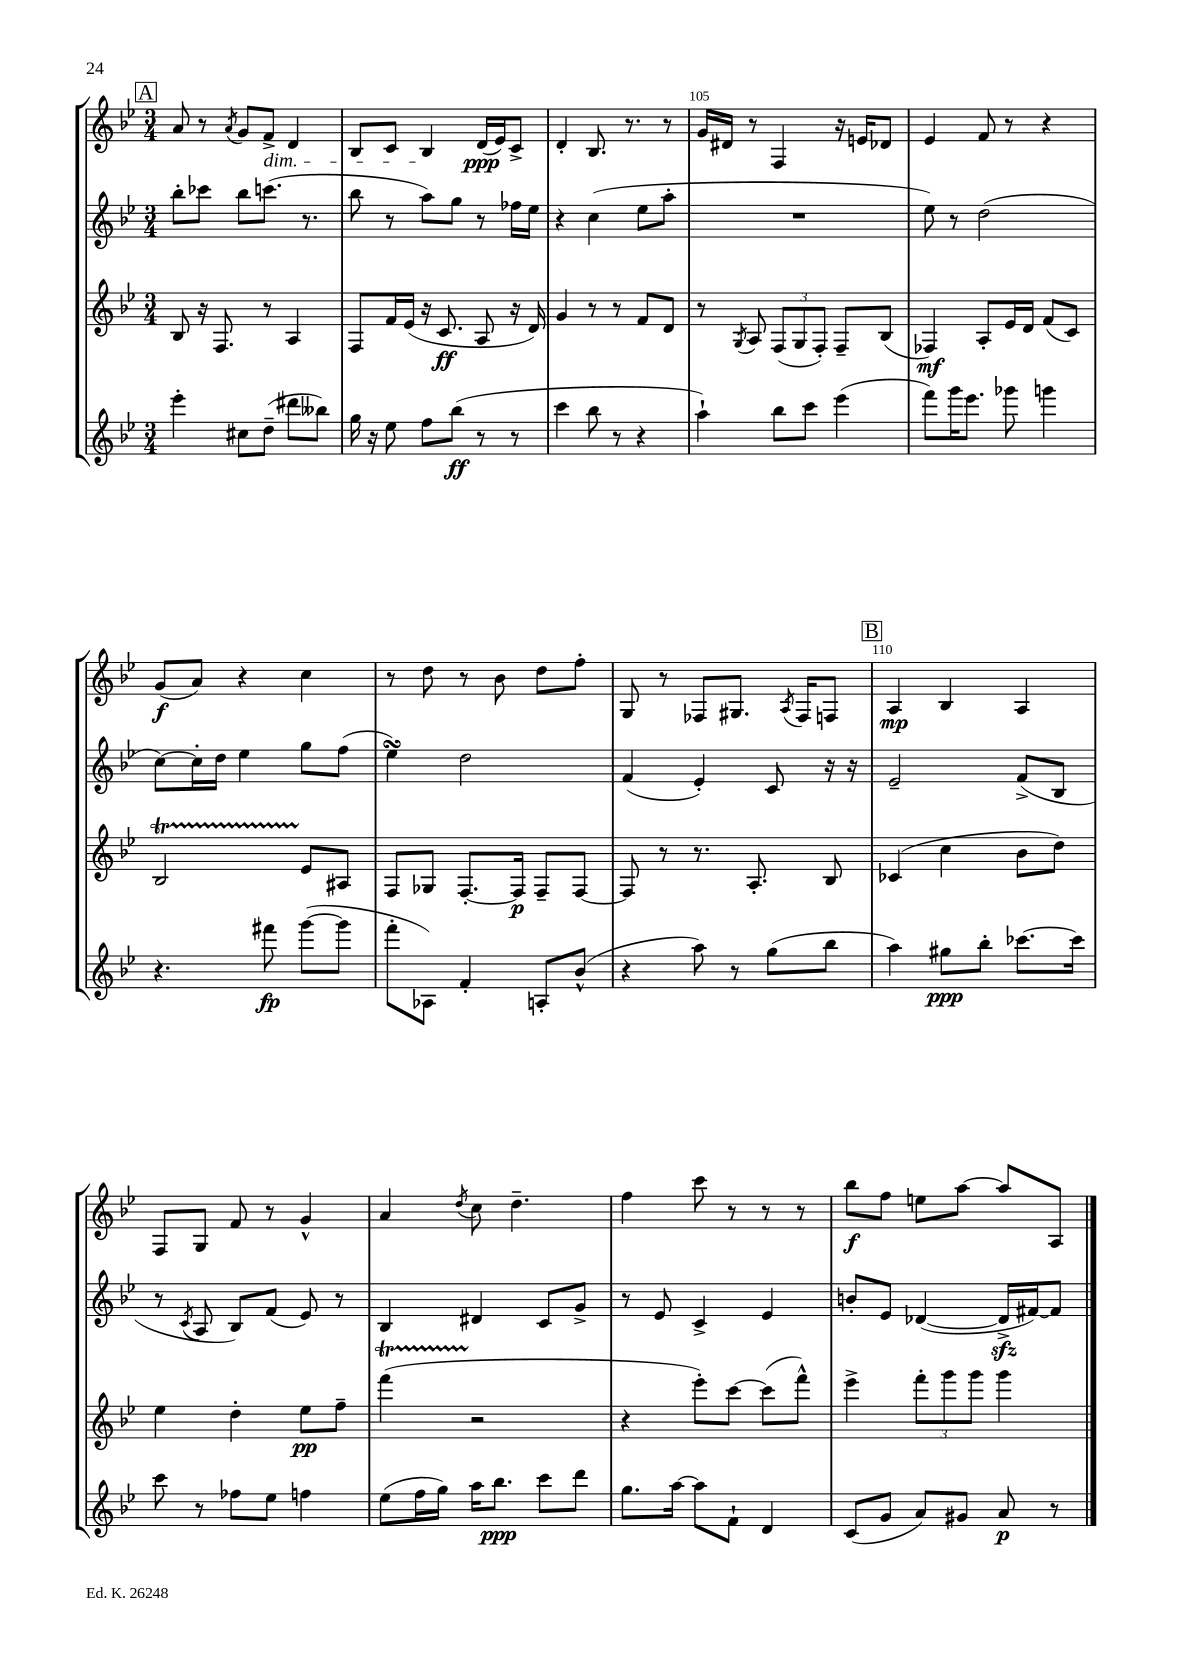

**kern	**kern	**kern	**kern
*staff4	*staff3	*staff2	*staff1
*clefG2	*clefG2	*clefG2	*clefG2
*k[b-e-]	*k[b-e-]	*k[b-e-]	*k[b-e-]
*M3/4	*M3/4	*M3/4	*M3/4
4eee-'\	8B-/	8bb-'\L	8a/
.	16r	8ccc-\J	8r
.	8.F/	.	.
.	.	.	8qa/
8cc#\L	.	8bb-\L	8g/L
(8dd~\J	8r	(8.ccc\J	8f^/J
8ddd#\L	4A/	.	4d/
.	.	8.r	.
8bb--\J)	.	.	.
=	=	=	=
16gg\	8F/L	8bb-\	8B-/L
16r	.	.	.
8ee-\	16f/L	8r	8c/J
.	(16e-/JJ	.	.
8ff\L	16r	8aa\L)	4B-/
.	8.c/	.	.
(8bb-\J	.	8gg\J	.
8r	8A/	8r	(16d/LL
.	.	.	16e-/J)
8r	16r	16ff-\LL	8c^/J
.	16d/)	16ee-\JJ	.
=	=	=	=
4ccc\	4g/	4r	4d'/
8bb-\	8r	(4cc\	8.B-/
8r	8r	.	.
.	.	.	8.r
4r	8f/L	8ee-\L	.
.	8d/J	8aa'\J	8r
=	=	=	=
4aa`\)	8r	2.r	16g/LL
.	.	.	16d#/JJ
.	8qG/	.	.
.	8A/	.	8r
8bb-\L	(12F/L	.	4F/
.	12G/	.	.
8ccc\J	.	.	.
.	12F'/J)	.	.
(4eee-\	8F~/L	.	16r
.	.	.	16e/LK
.	(8B-/J	.	8d-/J
=	=	=	=
8fff\L)	4F-/)	8ee-\)	4e-/
16ggg\K	.	8r	.
8.eee-\J	.	.	.
.	8A'/L	(2dd\	8f/
8ggg-\	16e-/L	.	8r
.	16d/JJ	.	.
4ggg\	(8f/L	.	4r
.	8c/J)	.	.
=	=	=	=
4.r	2B-/	[8cc\L)	(8g/L
.	.	16cc'\]L	8a/J)
.	.	16dd\JJ	.
.	.	4ee-\	4r
8fff#\	.	.	.
([8ggg\L	8e-/L	8gg\L	4cc\
8ggg\]J	8A#/J	(8ff\J	.
=	=	=	=
8fff'\L	8F/L	4ee-\)	8r
8A-\J)	8G-/J	.	8dd\
4f'/	[8.F'/L	2dd\	8r
.	.	.	8b-\
.	16F/]Jk	.	.
8A'/L	8F~/L	.	8dd\L
(8b-^^/J	[8F/J	.	8ff'\J
=	=	=	=
4r	8F/]	(4f/	8G/
.	8r	.	8r
8aa\)	8.r	4e-'/)	8F-/L
8r	.	.	8.G#/J
.	8.A'/	.	.
(8gg\L	.	8c/	.
.	.	.	8qA/
.	.	.	16F-/LK
8bb-\J	8B-/	16r	8F/J
.	.	16r	.
=	=	=	=
4aa\)	(4c-/	2e-~/	4A/
8gg#\L	4cc\	.	4B-/
8bb-'\J	.	.	.
[8.ccc-\L	8b-\L	(8f^/L	4A/
.	8dd\J)	8B-/J	.
16ccc-\]Jk	.	.	.
=	=	=	=
8ccc\	4ee-\	8r	8F/L
.	.	8qc/	.
8r	.	8A/	8G/J
8ff-\L	4dd'\	8B-/L)	8f/
8ee-\J	.	(8f/J	8r
4ff\	8ee-\L	8e-/)	4g^^/
.	8ff~\J	8r	.
=	=	=	=
(8ee-\L	(4fff\	4B-/	4a/
16ff\L	.	.	.
16gg\JJ)	.	.	.
.	.	.	8qdd/
16aa\LK	2r	4d#/	8cc\
8.bb-\J	.	.	.
.	.	.	4.dd~\
8ccc\L	.	8c/L	.
8ddd\J	.	8g^/J	.
=	=	=	=
8.gg\L	4r	8r	4ff\
.	.	8e-/	.
[16aa\Jk	.	.	.
8aa\]L	8eee-'\L)	4c^/	8ccc\
8f`\J	[8ccc\J	.	8r
4d/	(8ccc\]L	4e-/	8r
.	8fff^^\J)	.	8r
=	=	=	=
(8c/L	4eee-^\	8b'/L	8bb-\L
8g/J	.	8e-/J	8ff\J
8a/L)	12fff'\L	([4d-/	8ee\L
.	12ggg\	.	.
8g#/J	.	.	[8aa\J
.	12ggg\J	.	.
8a/	4ggg\	16d-^/]LL	8aa/]L
.	.	[16f#/J)	.
8r	.	8f#/]J	8A/J
==	==	==	==
*-	*-	*-	*-
